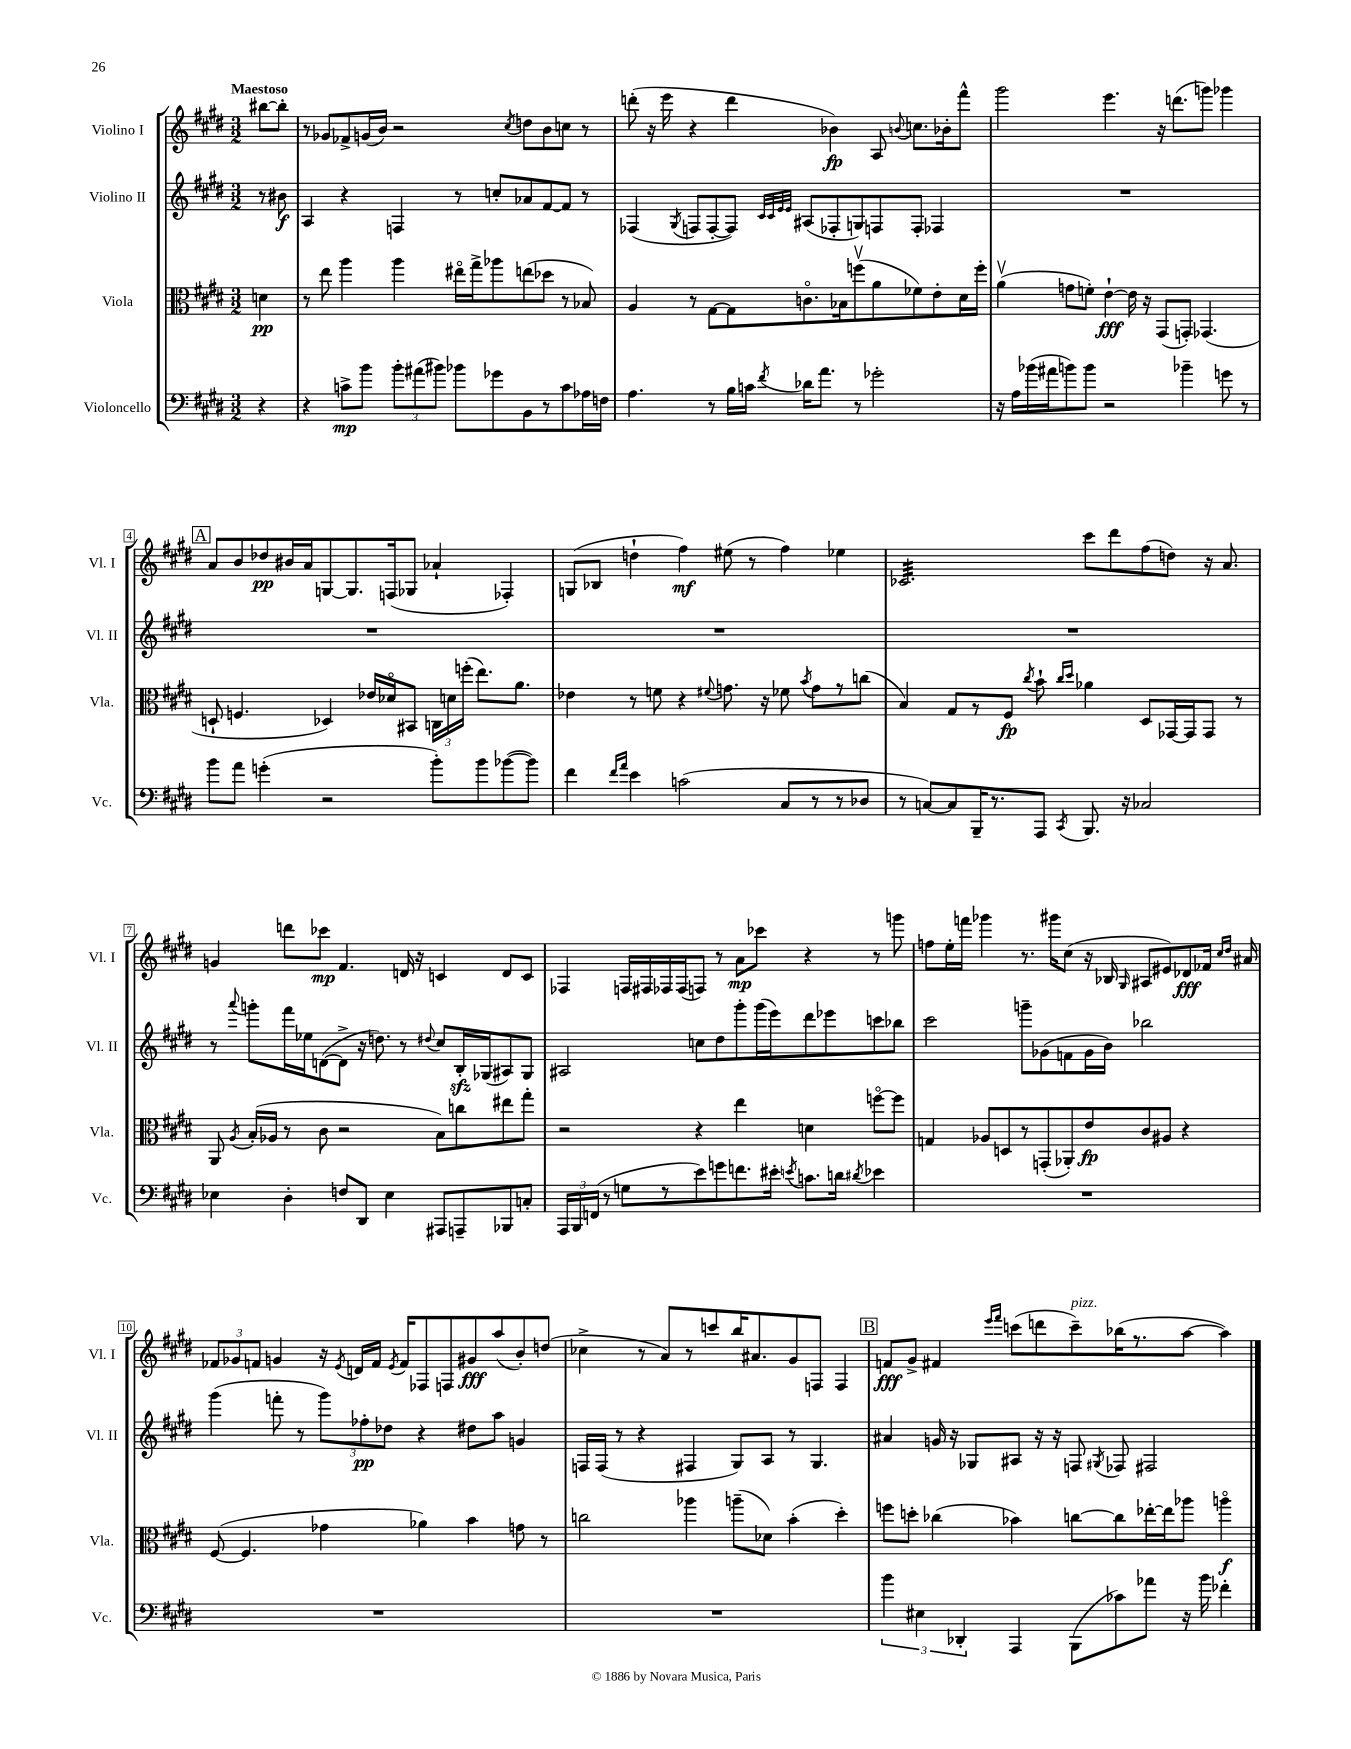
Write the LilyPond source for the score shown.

<<
\new StaffGroup <<
\new Staff = "s0" \with { instrumentName = "Violino I" shortInstrumentName = "Vl. I" } {
    \clef treble \key e \major \numericTimeSignature \time 3/2 \partial 4 \tempo "Maestoso"
    \autoBeamOff bis''8[~ bis''8]-. |
    r8 ges'8[ fes'8-> g'16( b'16]) r2 \acciaccatura { cis''8 } d''8[ b'8 c''8] r8 |
    d'''8-.( r16 e'''16 r4 d'''4 bes'4\fp) a8 \appoggiatura { b'8 } c''8.[ bes'16-. fis'''8]-^ |
    gis'''2 e'''4. r16 d'''8.[( g'''8]) ges'''4 |
    \mark \markup { \box "A" } a'8[ b'8 des''8\pp bis'16 a'16 g8~ g8. f16( ges8] aes'4-! fes4-.) |
    g8[( bes8] d''4-! fis''4\mf) eis''8( r8 fis''4) ees''4 |
    ces'2.:32 cis'''8[ dis'''8 fis''8( d''8]) r16 a'8. |
    g'4 d'''8[ ces'''8]\mp fis'4. d'16 r16 c'4 d'8[ c'8] |
    fes4 f16[ fis16 fes16 fes16( f8]) r8 a'8[\mp ces'''8] r4 r8 g'''8 |
    f''8[ e''16-. f'''16] ges'''4 r8. gis'''16[ cis''8]( r16 bes16 \grace { gis16 } ais8[ eis'8) des'8\fff fes'16] \grace { cis''16[ dis''16] } ais'16 |
    \tuplet 3/2 { fes'8[ ges'8 f'8] } g'4 r16 \acciaccatura { e'8 } d'16[ f'16] \acciaccatura { e'8 } f'16[ fes8 f8 gis'8\fff a''8( b'8-.) d''8]( |
    ces''4-> r8 a'8[) r8 c'''8 b''16 ais'8. gis'8 f8] f4 |
    \mark \markup { \box "B" } f'8[\fff gis'8]-> fis'4 \grace { e'''16[ fis'''16] } c'''8[( d'''8 c'''8--^\markup { \italic "pizz." }) bes''16( r8. a''8]~ a''4) \bar "|." |
}
\new Staff = "s1" \with { instrumentName = "Violino II" shortInstrumentName = "Vl. II" } {
    \clef treble \key e \major \numericTimeSignature \time 3/2 \partial 4
    \autoBeamOff r8 bis'8\f |
    a4 r4 f4 r8 c''8[-. aes'8 fis'8~ fis'8] r8 |
    fes4( \acciaccatura { gis8 } f8[ f8~-. f8]) \grace { cis'32[ cis'32 e'32 e'32] } ais8[( fes8-. g8) f8 f8]-. fes4 |
    R1. |
    \mark \markup { \box "A" } R1. |
    R1. |
    R1. |
    r8 \appoggiatura { a'''8 } g'''8[-. fis'''16 ees''16 d'8~( d'8]-> r16 d''8.) r8 \appoggiatura { dis''8 } cis''8[ b16-.\sfz ges16( ais8) ges8] |
    ais2 c''8[ dis''8 gis'''8-. gis'''16( e'''16) dis'''8 ees'''8 c'''8 bes''8] |
    cis'''2 g'''8[-- ges'8( f'8 ges'16 b'16]) bes''2 |
    gis'''4( f'''8-. r8 \tuplet 3/2 { gis'''8[) fes''8-.\pp des''8] } r4 dis''8[ a''8] g'4 |
    f16[ f16]( r8 r4 fis4 gis8[) a8] r8 gis4. |
    \mark \markup { \box "B" } ais'4 g'16 r16 ges8[ ais8] r16 r16 f8 \acciaccatura { gis8 } fes8 fis2 \bar "|." |
}
\new Staff = "s2" \with { instrumentName = "Viola" shortInstrumentName = "Vla." } {
    \clef alto \key e \major \numericTimeSignature \time 3/2 \partial 4
    \autoBeamOff d'4\pp |
    r8 e''8 a''4 a''4 eis''16[\flageolet gis''16-> aes''8 e''8( des''8] r8 bes8) |
    a4 r8 gis8[~ gis8 c'8.\flageolet bes16 f''8\upbow( a'8 fes'8) e'8-. dis'16 f''16]-. |
    a'4\upbow( g'8[ f'8]-.) e'4~-!\fff e'16 r16 gis,8[( g,8]-.) ges,4.( |
    \mark \markup { \box "A" } d8-! f4. des4) ees'16[ des'16\flageolet bis,8] \tuplet 3/2 { c16[ d'16 f''16]-.( } e''8.[) a'8.] |
    ees'4 r8 f'8 r4 \appoggiatura { fis'8 } g'8. r16 fes'8 \acciaccatura { b'8 } g'8[ r8 c''8]( |
    b4) gis8[ r8 fis8]\fp \acciaccatura { cis''8 } b'8-! \grace { cis''16[ dis''16] } aes'4 dis8[ ges,16~ ges,16 ges,8] r8 |
    a,8 \acciaccatura { a8 } b16[-.( aes16] r8 cis'8 r2 b8[) c''8 eis''8 gis''8]-. |
    r2 r4 e''4 d'4 f''8[~\flageolet f''8] |
    g4 aes8[ d8 r8 g,8-.( aes,8-.) e'8\fp cis'8 ais8] r4 |
    fis8~( fis4. ges'4 aes'4) b'4 g'8 r8 |
    c''2 aes''4 a''8[--( des'8]) b'4-.( dis''4-.) |
    \mark \markup { \box "B" } f''8[ d''8]-. ces''4( bes'4) c''8[~ c''8 ees''16~-. ees''16 aes''8] a''4\flageolet\f \bar "|." |
}
\new Staff = "s3" \with { instrumentName = "Violoncello" shortInstrumentName = "Vc." } {
    \clef bass \key e \major \numericTimeSignature \time 3/2 \partial 4
    \autoBeamOff r4 |
    r4 c'8[->\mp b'8] \tuplet 3/2 { b'8[-. ais'8( bis'8]) } bes'8[ ges'8 b,8 r8 c'8 aes16 f16] |
    a4. r8 b16[ c'16] \acciaccatura { fis'8 } des'16[ a'8.] r8 ges'2-. |
    r16 a16[ bes'16( ais'16 b'8) b'8] r2 bes'4-- g'8 r8 |
    \mark \markup { \box "A" } b'8[ a'8] g'4-.( r2 b'8[-.) b'8 bes'8~( bes'8]) |
    fis'4 \grace { fis'16[ a'16] } e'4 c'2( cis8[ r8 r8 des8] |
    r8 c8[~) c8 b,,16-- r8. a,,8] \acciaccatura { cis,8 } b,,8. r16 ces2 |
    ees4 dis4-. f8[ dis,8] ees4 ais,,8[ a,,8-- bes,,8 c8]-. |
    \tuplet 3/2 { a,,16[ b,,16 f,16]( } r8 g8[ r8 e'8) g'8 f'8. eis'16]-. \acciaccatura { e'8 } c'8.[ d'16] \acciaccatura { dis'8 } ees'4 |
    R1. |
    R1. |
    R1. |
    \mark \markup { \box "B" } \tuplet 3/2 { b'4 eis4 des,4-. } a,,4 b,,8[( ces'8) aes'8] r16 b'16 fes'4-. \bar "|." |
}
>>
>>
\layout { \context { \Score \override BarNumber.stencil = #(make-stencil-boxer 0.1 0.3 ly:text-interface::print) } }
